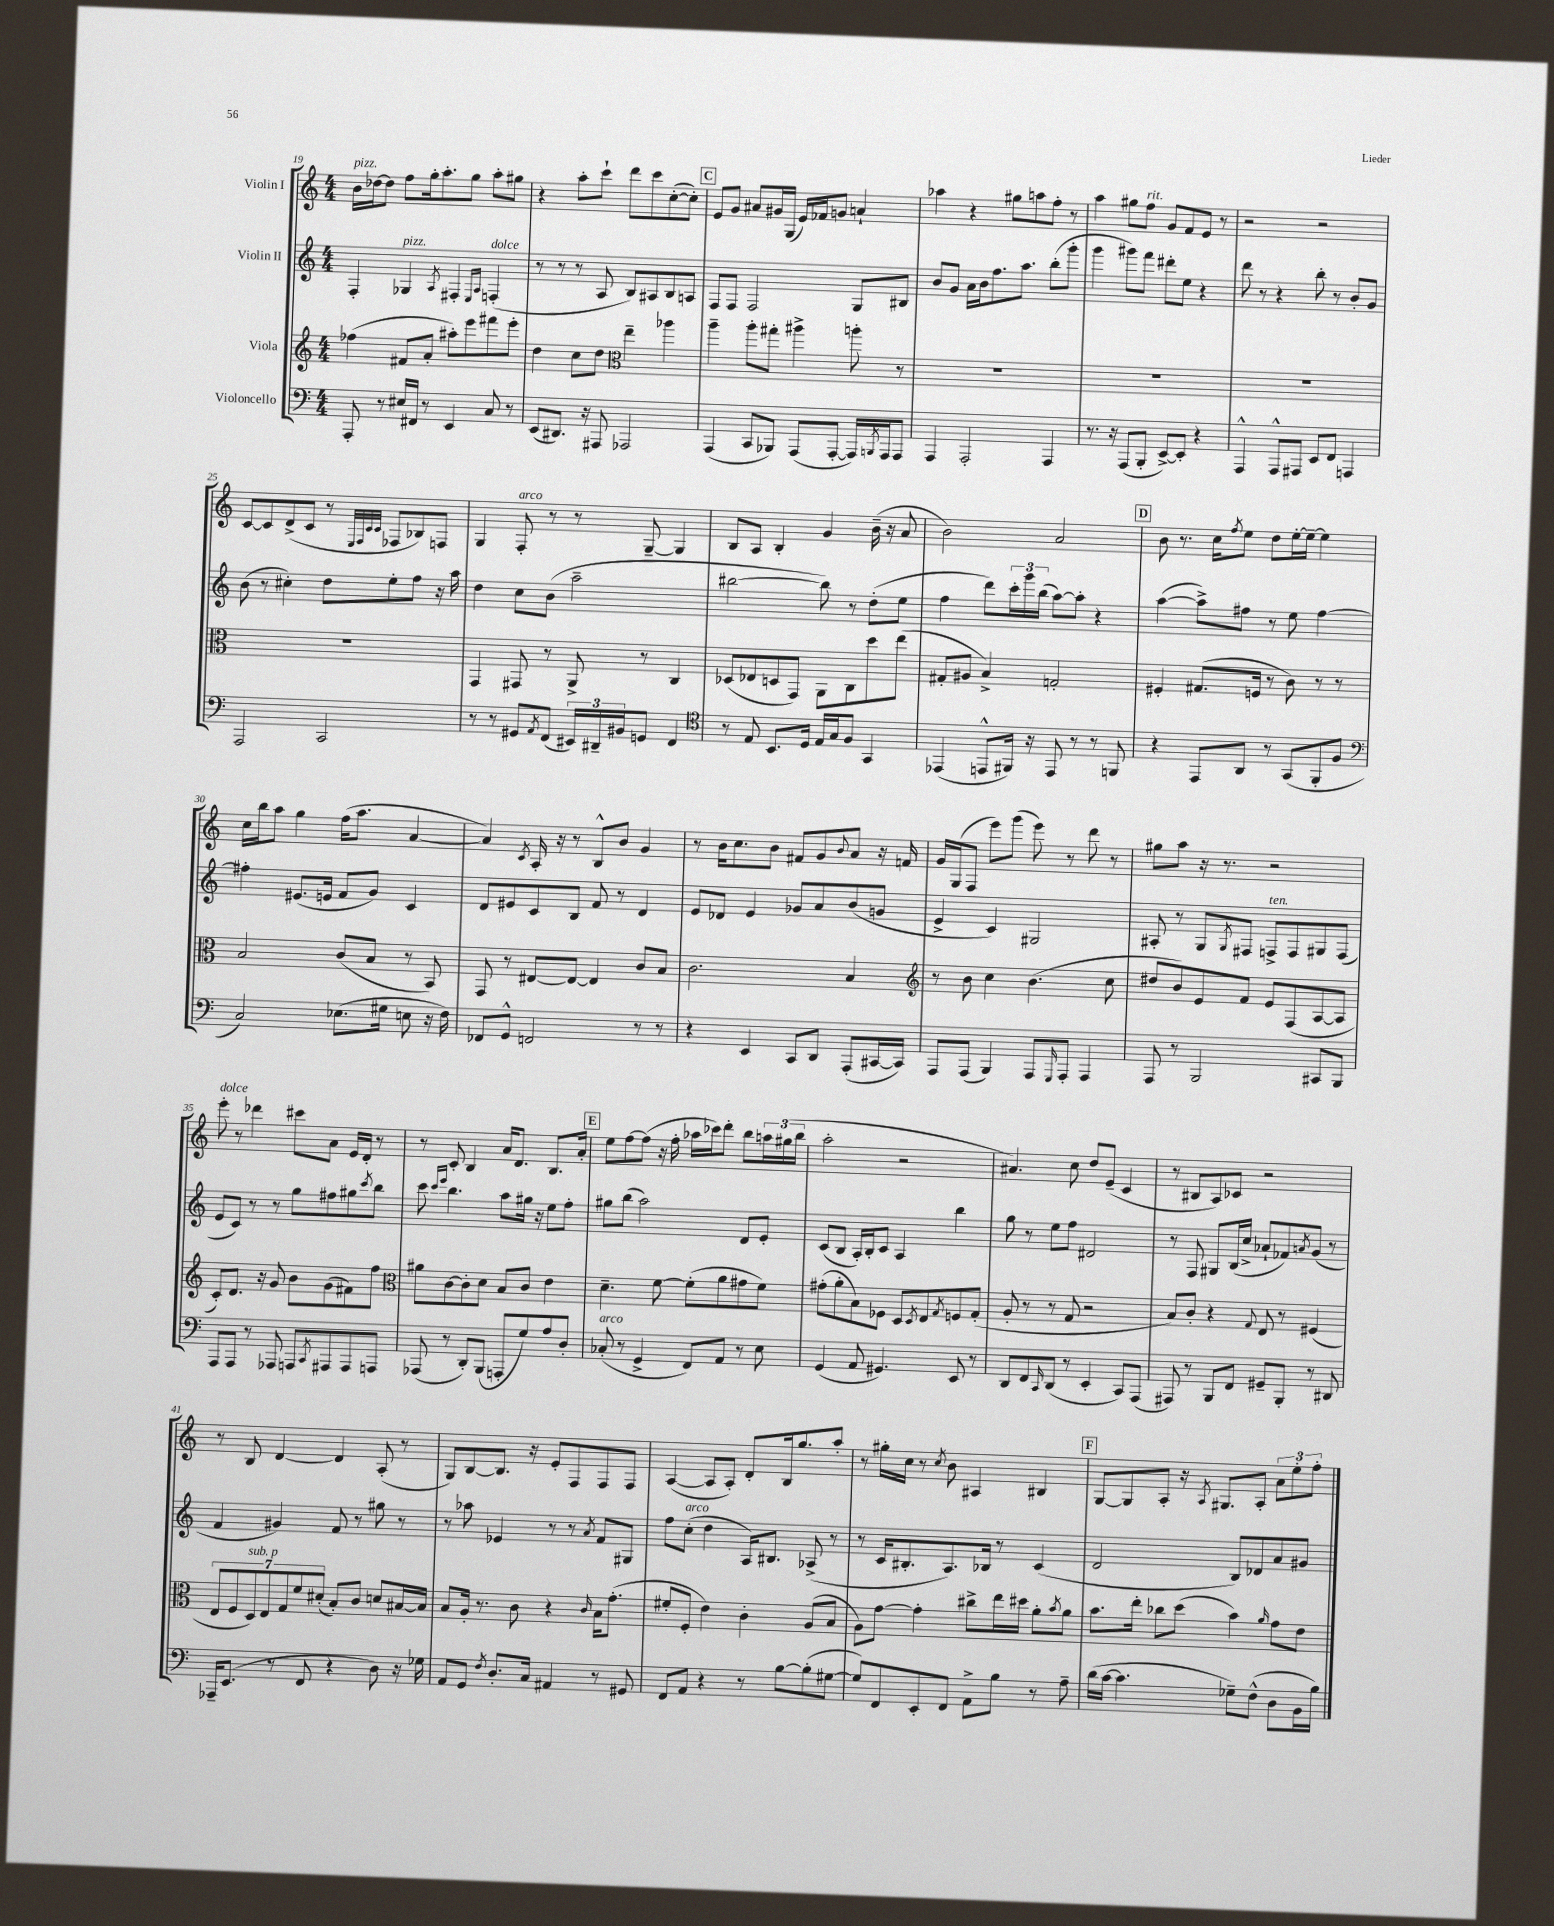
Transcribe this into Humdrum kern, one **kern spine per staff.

**kern	**kern	**kern	**kern
*staff4	*staff3	*staff2	*staff1
*clefF4	*clefG2	*clefG2	*clefG2
*k[]	*k[]	*k[]	*k[]
*M4/4	*M4/4	*M4/4	*M4/4
8AAA'	(4ff-	4F'	16b
.	.	.	[16dd-
8r	.	.	8dd-]
16E#	8f#	4G-	8ff
16FF#	.	.	.
8r	8a'	.	16gg'
.	.	.	8.aa'
.	.	8qA	.
4EE	8aa#')	4F#'	.
.	8eee	.	8gg
.	.	16qqE	.
.	.	16qqA	.
8C	8fff#	(4F'	8aa'
8r	8eee'	.	8gg#
=	=	=	=
(8EE	4dd	8r	4r
8.DD#)	.	8r	.
.	8cc	8r	8aa'
16r	.	.	.
8AAA#	8dd	8A	8ccc`
*	*clefC3	*	*
2AAA-	4ee~	8B)	8ddd
.	.	8A#	8ccc
.	4aa-	8B	([8cc'
.	.	8A	8cc'])
=	=	=	=
(4AAA	4aa~	8F	8e
.	.	8F	8g
8CC	8aa'	2F	8a#
8BBB-)	8gg#'	.	16g#
.	.	.	(16G
(8AAA	4aa#^	.	16e)
.	.	.	16f-
[8AAA'	.	.	8g
16AAA])	8aa'	8G	4a`
8qBBB	.	.	.
16AAA	.	.	.
8AAA	8r	8B#	.
=	=	=	=
4AAA	1r	8b	4aa-
.	.	8g	.
2AAA'	.	16a	4r
.	.	16b	.
.	.	8.ff	.
.	.	.	8gg#
.	.	8.aa	.
.	.	.	8aa
4AAA	.	(8bb'	8ff'
.	.	8ggg'	8r
=	=	=	=
8.r	1r	4ggg	4aa
16r	.	.	.
(8AAA	.	8ggg#)	8gg#
8BBB'	.	8fff	8ff
[8EE^)	.	8ddd#'	8g
8EE']	.	8ee	8f
4r	.	4r	8e
.	.	.	8r
=	=	=	=
4AAA^^	1r	8ddd	2r
.	.	8r	.
8AAA^^	.	4r	.
8AAA#	.	.	.
8EE	.	8bb'	2r
8FF	.	8r	.
4AAA	.	8b'	.
.	.	8g	.
=	=	=	=
2AAA	1r	(8b	[8c
.	.	8r	8c]
.	.	4cc#')	(8d^
.	.	.	8c
2CC	.	8dd	8r
.	.	.	32qqE
.	.	.	32qqF
.	.	.	32qqc
.	.	.	32qqc
.	.	8ee'	8F-
.	.	8ff	8B-)
.	.	16r	8F
.	.	16aa	.
=	=	=	=
8r	4GG	4dd	4G
8r	.	.	.
8GG#	8GG#	8cc	8F'
8qAA	.	.	.
(8FF	8r	(8b	8r
24EE#)	8AA^	2aa~	8r
24DD#~	.	.	.
24BB#	.	.	.
8GG	8r	.	[8G~
4FF	4C	.	4G]
=	=	=	=
*clefC4	*	*	*
8r	(8D-	[2bb#	8B
8E	8E-	.	8A
8.BB	8D	.	4B'
.	8GG)	.	.
16D	.	.	.
16E	8AA	8bb#])	4g
16G	.	.	.
8F	8C	8r	.
4GG	8dd	(8dd'	(16b~
.	.	.	16r
.	(8ee	8ee	8a
=	=	=	=
(4EE-	8G#'	4ff	2b)
.	8A#	.	.
8EE^^	4B^)	8ddd)	.
16FF#)	.	24ccc'	.
.	.	24ggg	.
16r	.	.	.
.	.	(24bb	.
8EE	2G'	[8aa)	2a
8r	.	8aa']	.
8r	.	4r	.
8FF	.	.	.
=	=	=	=
4r	4F#'	([4aa	8b
.	.	.	8.r
8EE	(8.G#	8aa^])	.
.	.	.	16cc
.	.	.	8qff
8AA	.	8ff#	8ee
.	16F	.	.
8r	8r	8r	8dd
(8GG	8c)	8ee	[16ee'
.	.	.	16ee~_
8FF'	8r	[4ff#	4ee]
8F	8r	.	.
=	=	=	=
*clefF4	*	*	*
2C)	2B	4ff#']	16cc
.	.	.	16bb
.	.	.	8aa
.	.	(8.e#	4gg
.	.	16e	.
(8.E-	(8c	8f	(16ff
.	.	.	8.aa
.	8B	8g)	.
16G#	.	.	.
8E	8r	4c	[4a
16r	8BB)	.	.
16F)	.	.	.
=	=	=	=
8FF-	8GG	8d	4a])
8GG^^	8r	8e#	.
.	.	.	8qc
2FF	[8E#	8c	16A'
.	.	.	16r
.	8E#_	8B	8r
.	4E#]	8f	8B^^
.	.	8r	8b
8r	8c	4d	4g
8r	8B	.	.
=	=	=	=
4r	2.c	8e	8r
.	.	8d-	16b
.	.	.	8.cc
4EE	.	4e	.
.	.	.	8b
8CC	.	8g-	8f#
8DD	.	8a	8g
.	.	.	8qqb
(8AAA'	4B	(8b	8a
[16CC#	.	8g	16r
16CC#])	.	.	16f
=	=	=	=
*	*clefG2	*	*
8AAA	8r	4e^	16g
.	.	.	(16G
(8AAA	8b	.	8F
4BBB)	4cc	4c)	8eee)
.	.	.	(8ggg
8AAA	(4.b	2G#	8eee)
16qqGGG	.	.	.
8AAA'	.	.	8r
4AAA	.	.	8ddd
.	8cc	.	8r
=	=	=	=
8AAA	8dd#	8A#'	8gg#
8r	8b)	8r	8aa
2BBB	8e	8G	16r
.	.	.	8.r
.	.	8qG	.
.	8f	8F#	.
.	8e	8F^	2r
.	(8F	8F	.
8CC#	[8A	8G#	.
8BBB	8A]	(8F	.
=	=	=	=
8AAA	8c')	8e	8eee'
8AAA	8.d	8c)	8r
8r	.	8r	4ddd-
.	16r	.	.
8AAA-	8g	8r	.
8AAA	8b	8gg	8ccc#
8qCC	.	.	.
8AAA#	(8g	8ff#	8a
8AAA#	8f#)	8gg#	16e
.	.	.	16d'
.	.	8qccc	.
8AAA	8ff	8bb	8r
=	=	=	=
*	*clefC3	*	*
(8AAA-	8a#	8ccc	8r
.	.	16qqccc	.
.	.	16qqeee	.
8r	[8c	4.bb	8c'
8DD')	8c']	.	4B
(8BBB	8d	.	.
8AAA'	8B	8aa	16a
.	.	.	8.d
8G)	8c	16gg#	.
.	.	16r	.
8A	4e	8ee	8.B
8D'	.	8ff'	.
.	.	.	16a'
=	=	=	=
(8C-'	4.d~	8gg#	8ee
8r	.	(8bb	[8ff
4GG^	.	2aa)	(8ff]
.	[8f	.	16r
.	.	.	16ff'
8FF)	(8f']	.	16aa-
.	.	.	16ccc-)
8AA	8a	.	8ddd'
8r	8g#	8d	8bb
8E	8f)	8e'	24aa
.	.	.	(24gg#
.	.	.	24bb
=	=	=	=
(4GG	(8g#'	(8c	2aa'
.	8a'	8B	.
8AA	8B)	16A')	.
.	.	16B'	.
4.GG#)	8F-	8c	.
.	8D	4A	2r
.	8qD	.	.
.	8E	.	.
.	8qG	.	.
8EE	8F	4bb	.
8r	(8G'	.	.
=	=	=	=
8DD	8A'	8gg	4.a#)
8FF	8r	8r	.
16qqCC	.	.	.
(8DD	8r	8ee	.
8r	8G	8ff	8cc
4EE'	2r	2d#	8dd
.	.	.	(8e~
8CC)	.	.	4c
(8AAA	.	.	.
=	=	=	=
8AAA#)	8B)	8r	8r
8r	8c'	8F	8B#
8BBB	4r	8G#	8A)
8FF	.	(16B	8c-
.	.	16cc^	.
.	8qqG	.	.
8GG#~	8E	8a-`	2r
8BBB'	8r	8f-)	.
.	.	8qa	.
8r	(4F#	(8g	.
8DD#	.	8r	.
=	=	=	=
16AAA-~	14E	4f	8r
(8.EE	.	.	.
.	14F	.	.
.	.	.	8B
.	14D)	.	.
.	14E	.	.
8r	.	4g#)	[4d
.	14G	.	.
.	14f	.	.
8FF	.	.	.
.	(14d#'	.	.
4r	8B')	8f	4d]
.	8c	8r	.
8D)	8d	8gg#	(8A'
16r	[16B#	8r	8r
16G-	16B#]	.	.
=	=	=	=
8AA	8B	8r	8G)
8GG	16A'	8aa-	[8B
.	8.r	.	.
8qF	.	.	.
8.D'	.	4e-	8.B]
.	8c	.	.
16C	.	.	16r
4AA#	4r	8r	8e'
.	.	8r	8F
.	16qqc	8qa	.
8r	16B	8f	8F
.	(8.g'	.	.
8GG#	.	8G#	8F
=	=	=	=
8FF	8f#'	8ff	([4A
8AA	8F'	(8cc'	.
4r	4e)	4dd	8A]
.	.	.	8A')
8r	4c'	16A)	8d'
.	.	8.B#	.
[8B	.	.	16B
.	.	.	8.gg
(8B']	(8A	(8A-^	.
[8G#	8B	8r	8aa'
=	=	=	=
8G#])	8A)	8r	8r
8FF	[8g	16c	16gg#'
.	.	8.B#'	16cc
8EE'	4g']	.	8r
.	.	.	8qcc
8FF	.	8.A)	8b
8AA^	8cc#^	.	4A#
.	.	16B-	.
8B	16ee	8r	.
.	16dd#	.	.
8r	8a'	(4c	4B#
.	8qb	.	.
8A~	8a	.	.
=	=	=	=
(16d	8.b	2d	[8G
[16c	.	.	.
4.c]	.	.	8G]
.	16ee'	.	.
.	8cc-	.	8A'
.	(8dd	.	16r
.	.	.	8qA
.	.	.	8.G#
8G-~)	4b)	8B)	.
(8F^^	.	8d-	8A'
.	16qqa	.	.
8D	8g	8a	12a
.	.	.	12ee'
16BB	8e	8g#	.
.	.	.	12ff'
16B)	.	.	.
==	==	==	==
*-	*-	*-	*-
